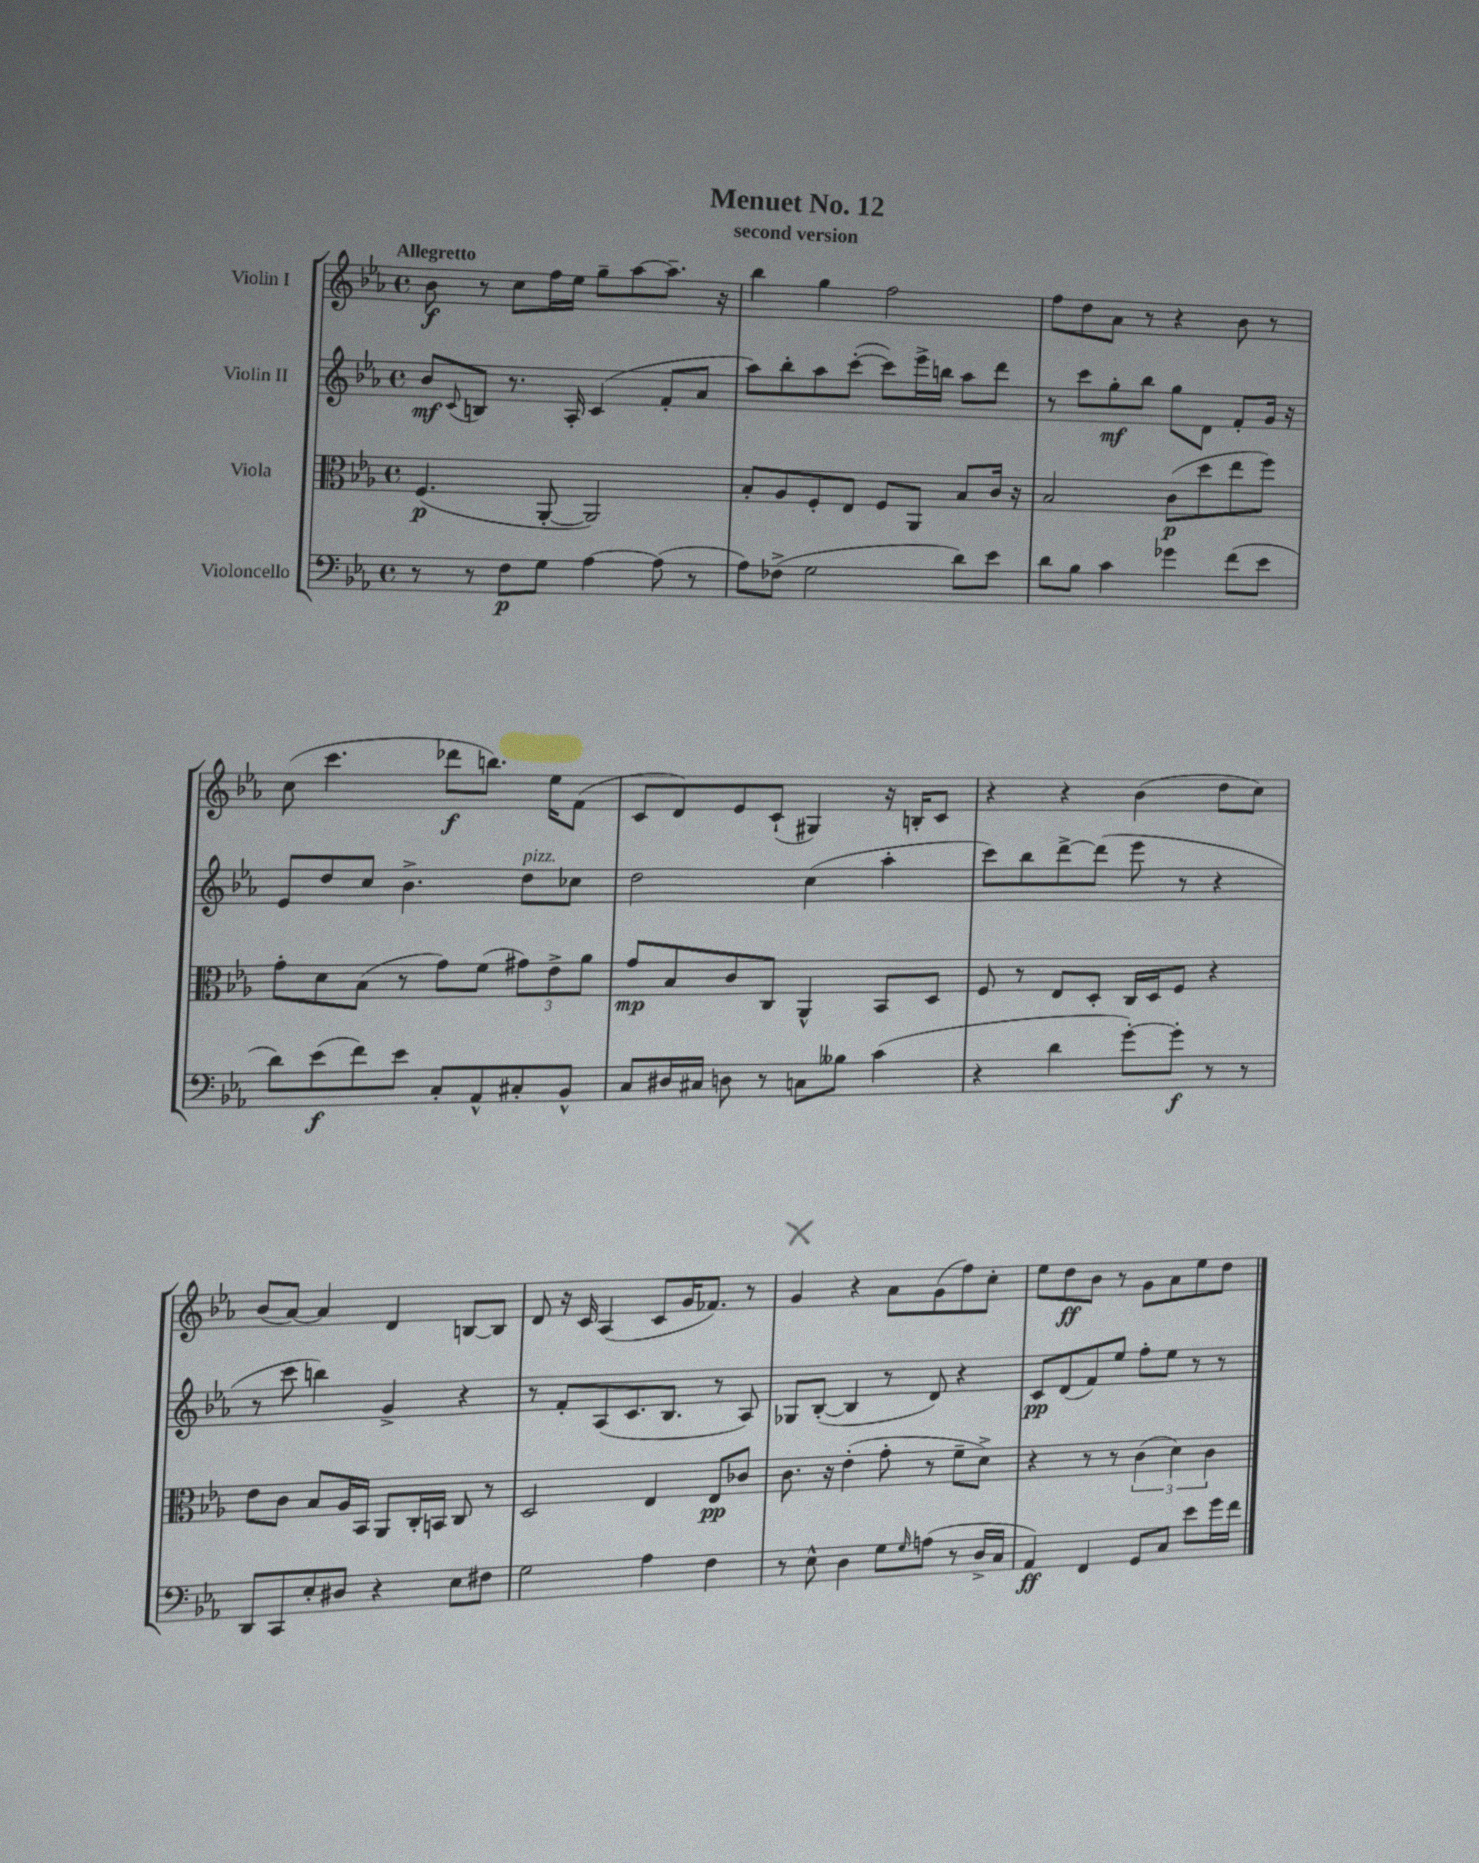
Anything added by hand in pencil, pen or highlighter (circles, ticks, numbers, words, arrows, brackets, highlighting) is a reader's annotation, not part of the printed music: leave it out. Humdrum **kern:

**kern	**kern	**kern	**kern
*staff4	*staff3	*staff2	*staff1
*clefF4	*clefC3	*clefG2	*clefG2
*k[b-e-a-]	*k[b-e-a-]	*k[b-e-a-]	*k[b-e-a-]
*M4/4	*M4/4	*M4/4	*M4/4
*met(c)	*met(c)	*met(c)	*met(c)
8r	(4.F	8b-	8b-
.	.	8qqc	.
8r	.	8B	8r
8F	.	8.r	8cc
8G	[8AA-'	.	16ff
.	.	16A-'	16ee-
[4A-	2AA-])	(4c	8gg~
.	.	.	[8aa-
(8A-]	.	8f'	8.aa-~]
8r	.	8a-	.
.	.	.	16r
=	=	=	=
8A-)	8B-'	8aa-)	4bb-
(8F-^	8A-	8bb-'	.
2G	8F'	8aa-	4gg
.	8E-	([8ccc'	.
.	8F	8ccc])	2ff
.	8AA-	16eee-^	.
.	.	16bb	.
8d)	8B-	8aa-	.
8e-	16c	8ddd	.
.	16r	.	.
=	=	=	=
8d	2B-	8r	8ff
8B-	.	8ccc	8dd
4c	.	8gg'	8a-
.	.	8bb-	8r
4g-	(8c	8gg	4r
.	8dd	8d	.
(8f	8ee-	8f'	8b-
8e-	8ff)	16g	8r
.	.	16r	.
=	=	=	=
8d)	8g'	8e-	(8cc
(8e-	8d	8dd	4.ccc
8f)	(8B-	8cc	.
8e-	8r	4.b-^	.
8C'	8g)	.	8ddd-
8AA-^^	(8f	.	8.bb)
8C#'	12g#)	8dd	.
.	.	.	16ee-
.	12e-^	.	.
8BB-^^	.	8cc-	(8f
.	12a-	.	.
=	=	=	=
8C	8g	2dd	8c
16D#	8B-	.	8d)
16C#	.	.	.
8D	8c	.	8e-
8r	8C	.	(8c`
8C	4AA-^^	(4cc	4G#)
8B--	.	.	.
(4c	8BB-	4aa-'	16r
.	.	.	16B'
.	8D	.	8c
=	=	=	=
4r	8F	8ccc)	4r
.	8r	8bb-	.
4d	8E-	[8ddd^	4r
.	8D'	(8ddd]	.
[8g')	16C	8eee-	(4b-
.	16D	.	.
8g']	8F	8r	.
8r	4r	4r	8dd
8r	.	.	8cc)
=	=	=	=
8DD	8e-	8r	(8b-
8CC	8c	8ccc	[8a-)
8E-'	8B-	4bb)	4a-]
8D#	16A-	.	.
.	16BB-	.	.
4r	8AA-	4g^	4d
.	16C'	.	.
.	16BB	.	.
8E-	8C	4r	[8B
8F#	8r	.	8B]
=	=	=	=
2G	2D	8r	8d
.	.	8f'	16r
.	.	.	16c
.	.	(8A-	(4A-
.	.	8.c	.
4A-	4E-	.	8c
.	.	8.B-	.
.	.	.	16g
.	.	.	8.f-)
4F	8E-	8r	.
.	8c-	8A-)	8r
=	=	=	=
8r	8.c	8G-	4g
8E-^^	.	([8B-'	.
.	16r	.	.
4D	(4e-'	4B-]	4r
8G	8g'	8r	8a-
16qqG	.	.	.
(8A	8r	8d)	(8g
8r	8f~	4r	8ff)
16D^	8d^)	.	8cc'
16C	.	.	.
=	=	=	=
4AA-)	4r	8c	8ee-
.	.	(8d	8dd
4FF	8r	8f)	8b-
.	8r	8ee-	8r
8GG	(6c	8ff'	8g
8C	.	8ee-	8a-
.	6d)	.	.
8e-	.	8r	8ee-
.	6c	.	.
16g	.	8r	8dd
16f	.	.	.
==	==	==	==
*-	*-	*-	*-
